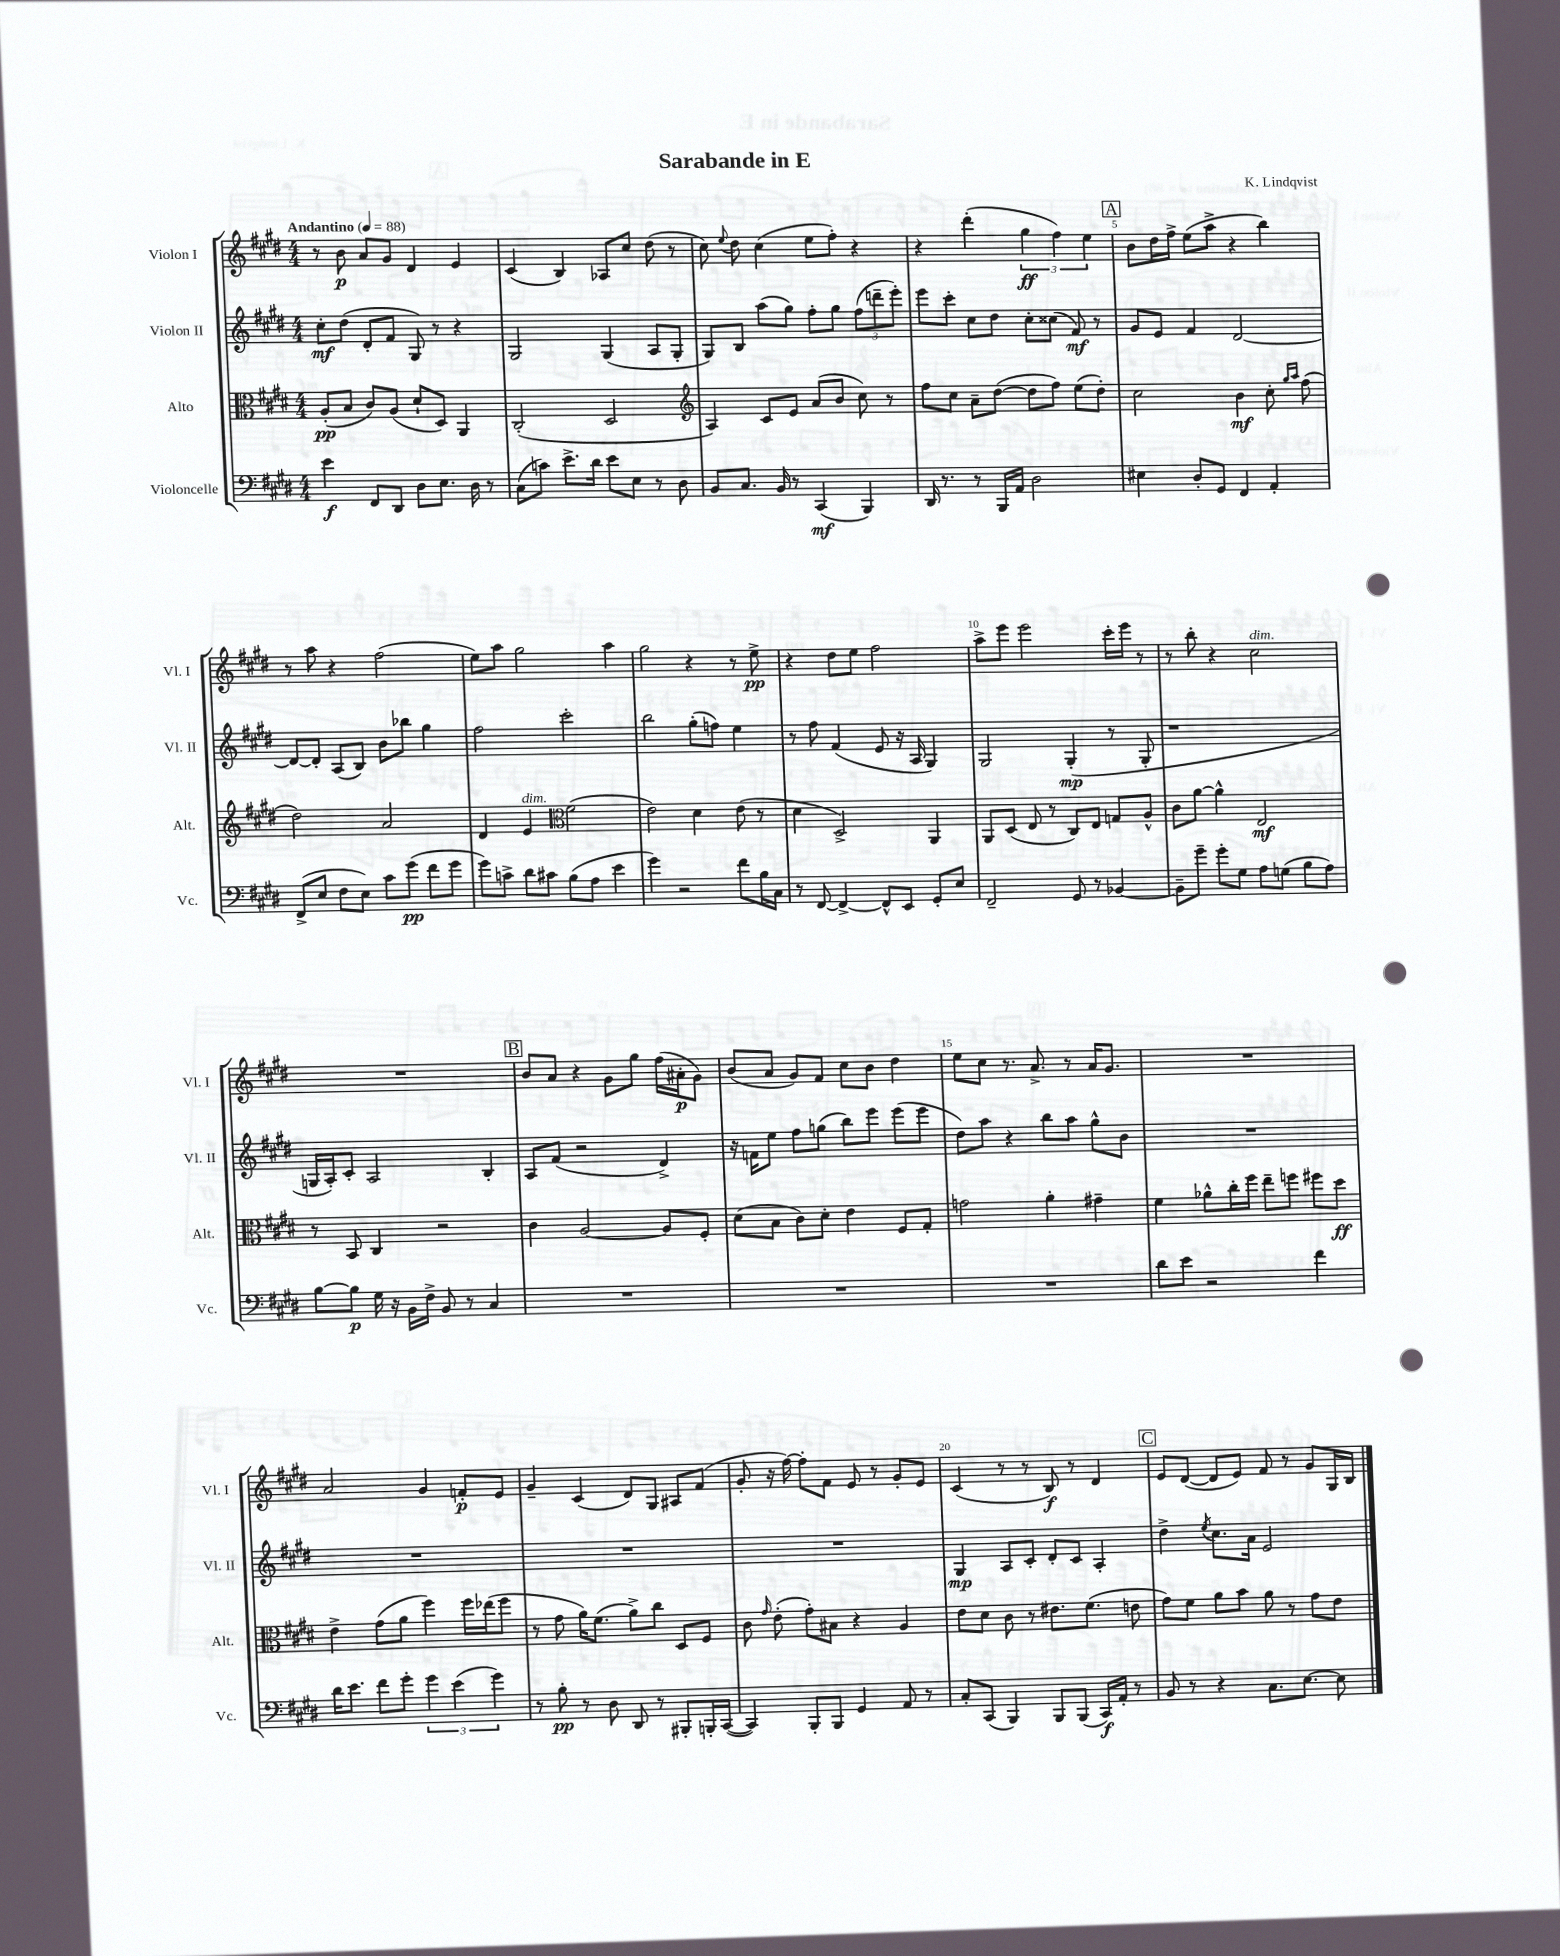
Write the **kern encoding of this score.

**kern	**dynam	**kern	**dynam	**kern	**dynam	**kern	**dynam
*part4	*part4	*part3	*part3	*part2	*part2	*part1	*part1
*staff4	*staff4	*staff3	*staff3	*staff2	*staff2	*staff1	*staff1
*I"Violoncelle	*	*I"Alto	*	*I"Violon II	*	*I"Violon I	*
*I'Vc.	*	*I'Alt.	*	*I'Vl. II	*	*I'Vl. I	*
*clefF4	*	*clefC3	*	*clefG2	*	*clefG2	*
*k[f#c#g#d#]	*	*k[f#c#g#d#]	*	*k[f#c#g#d#]	*	*k[f#c#g#d#]	*
*M4/4	*	*M4/4	*	*M4/4	*	*M4/4	*
*MM88	*	*MM88	*	*MM88	*	*MM88	*
=1	=1	=1	=1	=1	=1	=1	=1
!	!	!	!	!	!	!LO:TX:a:B:t=Andantino	!
4e\	f	(8A'/L	pp	8cc#'\L	mf	8r	.
.	.	8B/J	.	(8dd#\J	.	8b\	p
8FF#/L	.	8c#/L)	.	8d#'/L	.	8a/L	.
8DD#/J	.	(8A/J	.	8f#/J	.	8g#/J	.
8D#\L	.	8d#`/L	.	8G#/)	.	4d#/	.
8.E\J	.	8D#/J)	.	8r	.	.	.
.	.	4AA/	.	4r	.	4e/	.
16D#\	.	.	.	.	.	.	.
8r	.	.	.	.	.	.	.
=2	=2	=2	=2	=2	=2	=2	=2
(8C#\L	.	(2C#'/	.	2G#/	.	(4c#/	.
8cn\J)	.	.	.	.	.	.	.
8.e^\L	.	.	.	.	.	4B/)	.
16d#\Jk	.	.	.	.	.	.	.
8e\L	.	2D#/	.	(4G#/	.	8A-X/L	.
8E\J	.	.	.	.	.	8cc#/J	.
8r	.	.	.	8A/L	.	(8dd#\	.
8D#\	.	.	.	8G#'/J	.	8r	.
=3	=3	=3	=3	=3	=3	=3	=3
*	*	*clefG2	*	*	*	*	*
8BB/L	.	4A/)	.	8G#/L)	.	8cc#\)	.
.	.	.	.	.	.	8qqee/	.
8.C#/J	.	.	.	8B/J	.	8dd#\	.
.	.	8c#/L	.	(8aa\L	.	(4cc#\	.
16BB/	.	.	.	.	.	.	.
8r	.	8e/J	.	8gg#\J)	.	.	.
(4CC#/	mf	(8a/L	.	8ff#'\L	.	8ee\L	.
.	.	8b/J	.	8gg#\J	.	8ff#'\J)	.
4BBB/)	.	8cc#\)	.	(12ff#\L	.	4r	.
.	.	.	.	12dddn~\	.	.	.
.	.	8r	.	.	.	.	.
.	.	.	.	12eee'\J)	.	.	.
=4	=4	=4	=4	=4	=4	=4	=4
16DD#/	.	8ff#\L	.	8eee\L	.	4r	.
8.r	.	.	.	.	.	.	.
.	.	8cc#\J	.	8ccc#'\J	.	.	.
8r	.	8a~\L	.	8cc#\L	.	(4ddd#'\	.
16BBB/LL	.	([8dd#\J	.	8dd#\J	.	.	.
16AA/JJ	.	.	.	.	.	.	.
2D#\	.	8dd#\L]	.	8cc#'\L	.	6gg#\	ff
.	.	8ff#\J)	.	(8cc##X\J	.	.	.
.	.	.	.	.	.	6ff#\)	.
.	.	(8ee\L	.	8f#/)	mf	.	.
.	.	.	.	.	.	6ee\	.
.	.	8dd#'\J)	.	8r	.	.	.
!!LO:REH:place=s1:t=A
=5	=5	=5	=5	=5	=5	=5	=5
4E#X\	.	2cc#\	.	8g#/L	.	8b\L	.
.	.	.	.	8e/J	.	16dd#\L	.
.	.	.	.	.	.	16ff#^\JJ	.
8D#'/L	.	.	.	4f#/	.	(8ee\L	.
8GG#/J	.	.	.	.	.	8aa^\J	.
4FF#/	.	4b\	mf	[2d#/	.	4r	.
4AA'/	.	8cc#'\	.	.	.	4bb\)	.
.	.	16qqgg#/LL	.	.	.	.	.
.	.	16qqaa/JJ	.	.	.	.	.
.	.	(8ff#\	.	.	.	.	.
!!LO:LB:g=z
=6	=6	=6	=6	=6	=6	=6	=6
(8FF#^/L	.	2dd#\)	.	8d#/L_	.	8r	.
8E/J	.	.	.	8d#'/J]	.	8aa\	.
8F#\L	.	.	.	(8A/L	.	4r	.
8E\J)	.	.	.	8B/J)	.	.	.
8c#\L	.	2a/	.	8b\L	.	(2ff#\	.
(8g#\J	pp	.	.	8bb-X\J	.	.	.
8f#\L	.	.	.	4gg#\	.	.	.
8g#\J	.	.	.	.	.	.	.
=7	=7	=7	=7	=7	=7	=7	=7
8g#\L)	.	4d#/	.	2ff#\	.	8ee\L)	.
8cn^\J	.	.	.	.	.	8aa\J	.
!	!	!LO:TX:a:i:t=dim.	!	!	!	!	!
8d#\L	.	4e/	.	.	.	2gg#\	.
8c#X\J	.	.	.	.	.	.	.
*	*	*clefC3	*	*	*	*	*
(8B\L	.	(2f#\	.	2ccc#'\	.	.	.
8A\J	.	.	.	.	.	.	.
4e\	.	.	.	.	.	4aa\	.
=8	=8	=8	=8	=8	=8	=8	=8
4g#\)	.	2e\)	.	2bb\	.	2gg#\	.
2r	.	.	.	.	.	.	.
.	.	4d#\	.	(8gg#'\L	.	4r	.
.	.	.	.	8ffn\J)	.	.	.
8f#\L	.	(8e\	.	4ee\	.	8r	.
16B\L	.	8r	.	.	.	8ee^\	pp
16C#\JJ	.	.	.	.	.	.	.
=9	=9	=9	=9	=9	=9	=9	=9
8r	.	4d#\	.	8r	.	4r	.
[8FF#/	.	.	.	8ff#\	.	.	.
4FF#^/_	.	2D#^/)	.	(4f#/	.	8dd#\L	.
.	.	.	.	.	.	8ee\J	.
8FF#^^/L]	.	.	.	8e/	.	2ff#\	.
8EE/J	.	.	.	16r	.	.	.
.	.	.	.	16A/	.	.	.
8GG#'/L	.	4AA/	.	4G#/)	.	.	.
8E/J	.	.	.	.	.	.	.
=10	=10	=10	=10	=10	=10	=10	=10
2FF#~/	.	8AA/L	.	2G#/	.	8aa^\L	.
.	.	(8D#/J	.	.	.	8eee\J	.
.	.	8E/	.	.	.	2eee\	.
.	.	8r	.	.	.	.	.
8GG#/	.	8C#/L)	.	(4G#'/	mp	.	.
8r	.	8E/J	.	.	.	.	.
[4BB-X/	.	8Gn/L	.	8r	.	16ccc#'\LL	.
.	.	.	.	.	.	16eee\JJ	.
.	.	8A^^/J	.	8G#'/	.	8r	.
=11	=11	=11	=11	=11	=11	=11	=11
8BB-~\L]	.	8c#\L	.	1r	.	8r	.
8g#~\J	.	[8a\J	.	.	.	8bb'\	.
8g#'\L	.	4a^^\]	.	.	.	4r	.
8G#\J	.	.	.	.	.	.	.
!	!	!	!	!	!	!LO:TX:a:i:t=dim.	!
8A\L	.	2E/	mf	.	.	2cc#\	.
(8Gn\J	.	.	.	.	.	.	.
8B\L	.	.	.	.	.	.	.
8A\J)	.	.	.	.	.	.	.
!!LO:LB:g=z
=12	=12	=12	=12	=12	=12	=12	=12
[8B\L	.	8r	.	16Gn/LL	.	1r	.
.	.	.	.	16A'/J)	.	.	.
8B\J]	p	8BB/	.	8c#'/J	.	.	.
16G#\	.	4C#/	.	2A/	.	.	.
16r	.	.	.	.	.	.	.
16BB\LL	.	.	.	.	.	.	.
16F#^\JJ	.	.	.	.	.	.	.
8BB/	.	2r	.	.	.	.	.
8r	.	.	.	.	.	.	.
4C#/	.	.	.	4B'/	.	.	.
!!LO:REH:place=s1:t=B
=13	=13	=13	=13	=13	=13	=13	=13
1r	.	4c#\	.	8A/L	.	8b/L	.
.	.	.	.	(8f#/J	.	8a/J	.
.	.	[2A/	.	2r	.	4r	.
.	.	.	.	.	.	8g#\L	.
.	.	.	.	.	.	8gg#\J	.
.	.	8A/L]	.	4d#^/)	.	(16ff#\LL	.
.	.	.	.	.	.	16a#X'\J	p
.	.	8F#'/J	.	.	.	8g#\J)	.
=14	=14	=14	=14	=14	=14	=14	=14
1r	.	(8d#\L	.	16r	.	(8b/L	.
.	.	.	.	16fn\KL	.	.	.
.	.	8B\J	.	8ee\J	.	8a/J	.
.	.	8c#\L)	.	8ff#\L	.	8g#/L)	.
.	.	8d#'\J	.	(8ggn\J	.	8f#/J	.
.	.	4e\	.	8bb\L)	.	8cc#\L	.
.	.	.	.	8eee\J	.	8b\J	.
.	.	8F#/L	.	(8eee\L	.	4dd#\	.
.	.	8G#'/J	.	8eee\J	.	.	.
=15	=15	=15	=15	=15	=15	=15	=15
1r	.	2gn\	.	8dd#\L)	.	8ee\L	.
.	.	.	.	8aa\J	.	8cc#\J	.
.	.	.	.	4r	.	8.r	.
.	.	.	.	.	.	8.a^/	.
.	.	4a'\	.	8bb\L	.	.	.
.	.	.	.	8aa\J	.	8r	.
.	.	4g#X~\	.	8gg#^^\L	.	16a/KL	.
.	.	.	.	.	.	8.g#/J	.
.	.	.	.	8b\J	.	.	.
=16	=16	=16	=16	=16	=16	=16	=16
8d#\L	.	4f#\	.	1r	.	1r	.
8e\J	.	.	.	.	.	.	.
2r	.	8a-X^^\L	.	.	.	.	.
.	.	16cc#'\L	.	.	.	.	.
.	.	16ff#\JJ	.	.	.	.	.
.	.	8ee~\L	.	.	.	.	.
.	.	8ffn\J	.	.	.	.	.
4f#\	.	8ff#X\L	.	.	.	.	.
.	.	8dd#\J	ff	.	.	.	.
!!LO:LB:g=z
=17	=17	=17	=17	=17	=17	=17	=17
16d#\KL	.	4e^\	.	1r	.	2a/	.
8.e\J	.	.	.	.	.	.	.
8f#\L	.	(8g#\L	.	.	.	.	.
8g#'\J	.	8a\J	.	.	.	.	.
6g#\	.	4ff#\)	.	.	.	4g#/	.
(6e\	.	.	.	.	.	.	.
.	.	16ff#\LL	.	.	.	8fn'/L	p
.	.	(16ee-X\J	.	.	.	.	.
6g#\)	.	.	.	.	.	.	.
.	.	8ff#\J	.	.	.	8e/J	.
=18	=18	=18	=18	=18	=18	=18	=18
8r	.	8r	.	1r	.	4g#~/	.
8B'\	pp	8g#\	.	.	.	.	.
8r	.	16a\KL)	.	.	.	(4c#/	.
.	.	(8.f#\J	.	.	.	.	.
8D#\	.	.	.	.	.	.	.
8DD#/	.	8a^\L)	.	.	.	8d#/L)	.
8r	.	8cc#\J	.	.	.	8G#/J	.
8BBB#X'/L	.	8D#/L	.	.	.	8A#X/L	.
16BBBn'/L	.	8F#/J	.	.	.	(8f#/J	.
([16CC#/JJ	.	.	.	.	.	.	.
=19	=19	=19	=19	=19	=19	=19	=19
4CC#/])	.	8c#\	.	1r	.	8g#'/	.
.	.	16qqg#/	.	.	.	.	.
.	.	(8e'\	.	.	.	16r	.
.	.	.	.	.	.	[16ff#\)	.
8BBB'/L	.	8g#'\L)	.	.	.	8ff#'\L]	.
8BBB/J	.	8B#X\J	.	.	.	8f#\J	.
4GG#/	.	4r	.	.	.	8e/	.
.	.	.	.	.	.	8r	.
8AA/	.	4A/	.	.	.	8g#'/L	.
8r	.	.	.	.	.	8e/J	.
=20	=20	=20	=20	=20	=20	=20	=20
8C#'/L	.	8e\L	.	4G#/	mp	(4c#/	.
(8CC#/J	.	8d#\J	.	.	.	.	.
4BBB/)	.	8c#\	.	8A/L	.	8r	.
.	.	8r	.	8c#'/J	.	8r	.
8BBB/L	.	8.e#X\L	.	8d#'/L	.	8B/)	f
(8BBB/J	.	.	.	8c#/J	.	8r	.
.	.	(8.f#\J	.	.	.	.	.
16CC#/LL)	f	.	.	4A'/	.	4d#/	.
16AA'/JJ	.	.	.	.	.	.	.
8r	.	8en\	.	.	.	.	.
!!LO:REH:place=s1:t=C
=21	=21	=21	=21	=21	=21	=21	=21
8BB/	.	8g#\L)	.	4dd#^\	.	8e/L	.
8r	.	8f#\J	.	.	.	([8d#/J	.
.	.	.	.	8qee/	.	.	.
4r	.	8a\L	.	8.cc#\L	.	8d#/L]	.
.	.	8b\J	.	.	.	8e/J)	.
.	.	.	.	16a\Jk	.	.	.
8.C#\L	.	8a\	.	2e/	.	8f#/	.
.	.	8r	.	.	.	8r	.
[8.E\J	.	.	.	.	.	.	.
.	.	8g#\L	.	.	.	8g#/L	.
8E\]	.	8e\J	.	.	.	16G#/L	.
.	.	.	.	.	.	16B/JJ	.
==	==	==	==	==	==	==	==
*-	*-	*-	*-	*-	*-	*-	*-
